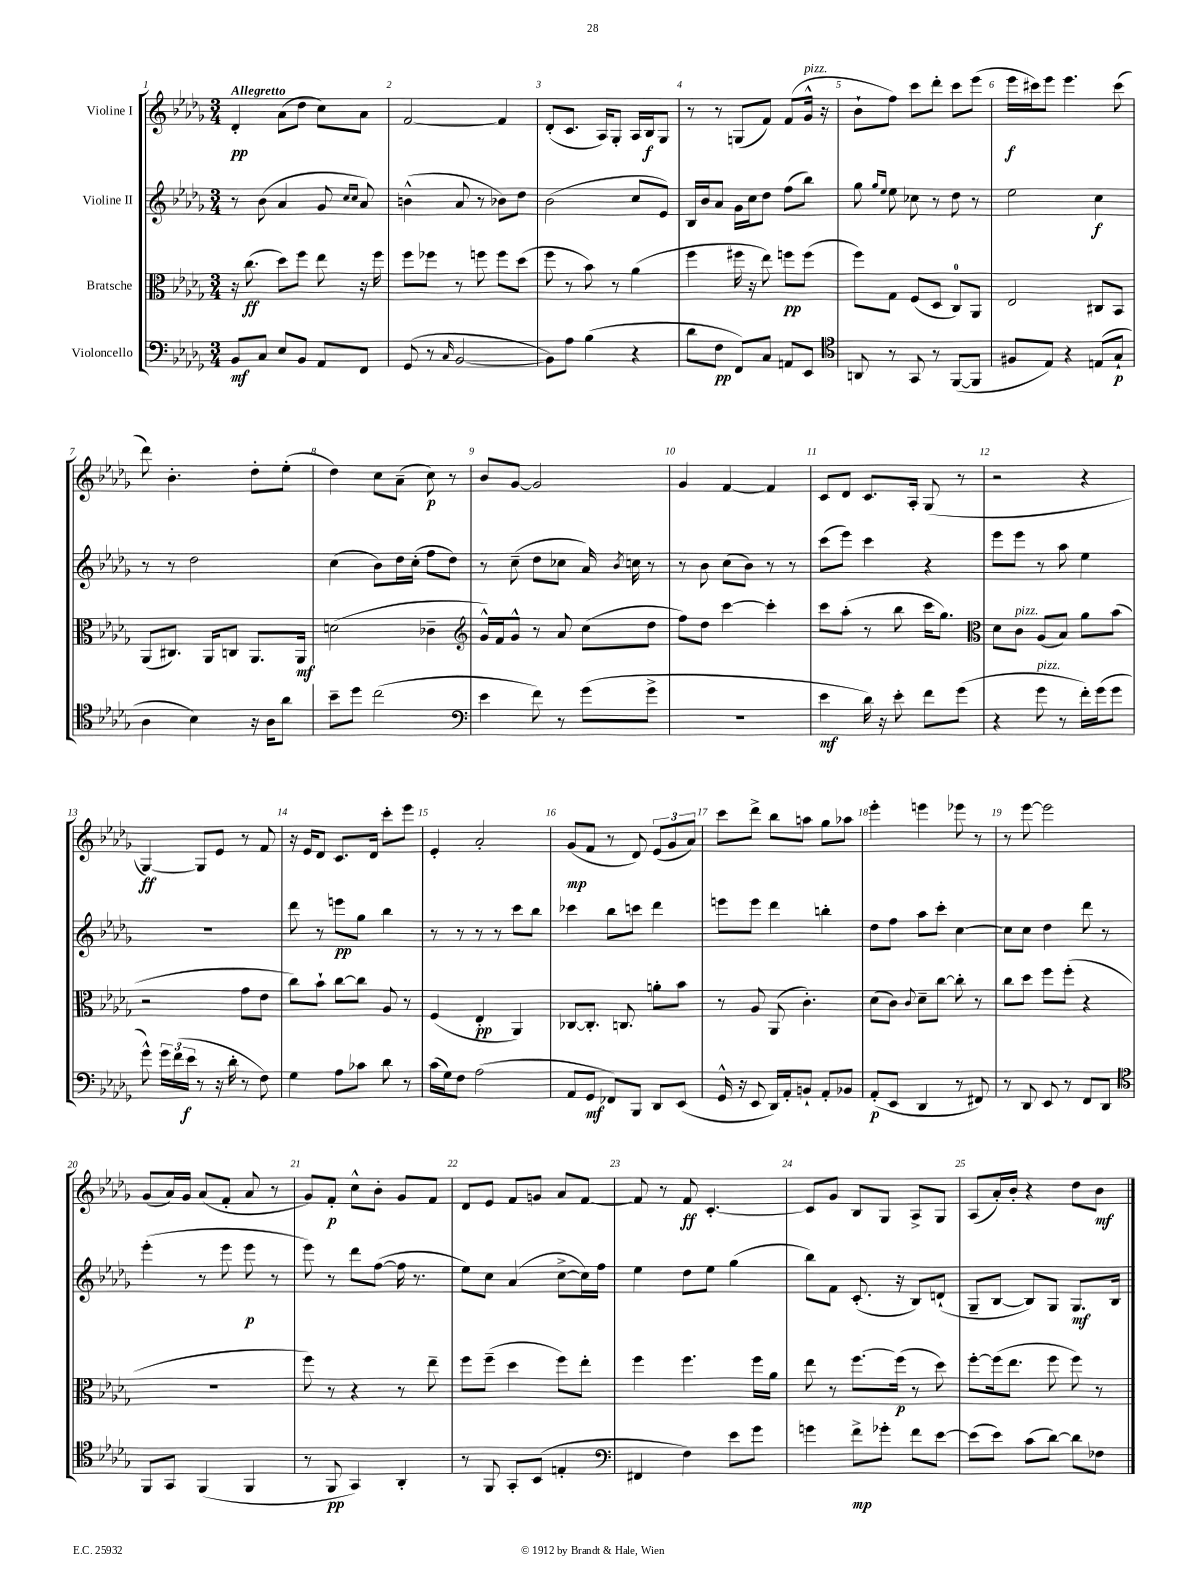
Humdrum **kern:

**kern	**kern	**kern	**kern
*staff4	*staff3	*staff2	*staff1
*clefF4	*clefC3	*clefG2	*clefG2
*k[b-e-a-d-g-]	*k[b-e-a-d-g-]	*k[b-e-a-d-g-]	*k[b-e-a-d-g-]
*M3/4	*M3/4	*M3/4	*M3/4
8BB-/L	16r	8r	4d-'/
.	(8.cc\	.	.
8C/J	.	(8b-\	.
8E-/L	8dd-\L)	4a-/	(8a-\L
8BB-/J	8ff\J	.	8dd-\J
8AA-/L	8ee-\	8g-/	8cc\L)
.	.	16qqcc/LL	.
.	.	16qqcc/JJ	.
8FF/J	16r	8a-/)	8a-\J
.	16ff\	.	.
=	=	=	=
(8GG-/	8ff\L	(4b^^\	[2f/
8r	8ff-\J	.	.
16qqC/	.	.	.
[2BB-/	8r	8a-/	.
.	8ff\	8r	.
.	8ff\L	8b-\L)	4f/]
.	(8dd-\J	8dd-\J	.
=	=	=	=
8BB-\]L)	8ff\	(2b-\	(8d-'/L
8A-\J	8r	.	8.c/J
(4B-\	8b-\)	.	.
.	.	.	16A-/LK)
.	8r	.	8G-'/J
4r	(4a-\	8cc/L	16A-/LL
.	.	.	16B-/J
.	.	8e-/J)	8G-/J
=	=	=	=
8d-\L	4ff\	16B-/LL	8r
.	.	16b-/J	.
8F\J	.	8a-/J	8r
8FF/L)	16ff#\	16g-\LL	(8G/L
.	16r	16cc\J	.
8C/J	8ee-\)	8dd-\J	8f/J)
8AA/L	8ff\L	(8ff\L	(8f/L
8EE-/J	(8ff\J	8bb-\J)	16g-^^/Jk
.	.	.	16r
=	=	=	=
*clefC4	*	*	*
8AA/	8ff\L)	8gg-\	8b-`\L
.	.	16qqgg-/LL	.
.	.	16qqee-/JJ	.
8r	8G-\J	8ee-\	8ff\J)
8GG-/	(8F/L	8cc-\	8ccc\L
8r	8D-/J	8r	8ddd-'\J
([8FF/L	8C/L)	8dd-\	8ccc\L
8FF/]J	8AA-/J	8r	(8eee-\J
=	=	=	=
8F#/L	2E-/	2ee-\	16eee-\LL
.	.	.	16ccc#\J)
8E-/J)	.	.	8eee-\J
4r	.	.	4.eee-\
(8E/L	8C#/L	4cc\	.
8G-`/J	8BB-/J	.	(8ccc#\
=	=	=	=
4A-\	(8AA-/L	8r	8ddd-\)
.	8.C#/J)	8r	4.b-'\
4B-\)	.	2dd-\	.
.	16AA-/LK	.	.
.	8C/J	.	.
16r	8.AA-/L	.	8dd-'\L
16A-\LK	.	.	.
8a-\J	.	.	(8ee-'\J
.	16AA-/Jk	.	.
=	=	=	=
8b-~\L	(2d\	(4cc\	4dd-\)
8dd-\J	.	.	.
(2cc\	.	8b-\L)	8cc\L
.	.	16dd-\L	(8a-~\J
.	.	(16cc'\JJ	.
.	4c-~\	8ff\L	8cc\)
.	.	8dd-\J)	8r
=	=	=	=
*clefF4	*clefG2	*	*
4e-\	16g-^^/LL)	8r	8b-/L
.	16f/J	.	.
.	8g-^^/J	(8cc~\	[8g-/J
8f\)	8r	8dd-\L	2g-/]
8r	8a-/	8cc-\J	.
(8g-\L	(8cc\L	16a-/)	.
.	.	8qb-/	.
.	.	16cc\	.
8g-^\J	8dd-\J	8r	.
=	=	=	=
2.r	8ff\L)	8r	4g-/
.	8dd-\J	8b-\	.
.	[4ccc\	(8cc\L	[4f/
.	.	8b-\J)	.
.	4ccc'\]	8r	4f/]
.	.	8r	.
=	=	=	=
4e-\	8ccc\L	(8ccc\L	8c/L
.	(8aa-'\J	8eee-\J)	8d-/J
16d-\)	8r	4ccc\	8.c/L
16r	.	.	.
8e-'\	8bb-\	.	.
.	.	.	16A-'/Jk
8f\L	16ccc\LK	4r	(8G-/
.	8.gg-\J)	.	.
(8g-\J	.	.	8r
=	=	=	=
*	*clefC3	*	*
4r	8d-\L	8eee-\L	2r
.	8c\J	8eee-\J	.
8g-\	(8A-/L	8r	.
8r	8B-/J)	8aa-\	.
16f'\LL)	8a-\L	4ee-\	4r
(16g-\J	.	.	.
8g-\J	(8b-\J	.	.
=	=	=	=
8g-^^\)	2r	2.r	[4G-/)
24g-\LL	.	.	.
(24f\	.	.	.
24e-\JJ	.	.	.
8r	.	.	8G-/]L
16r	.	.	8e-/J
16d-'\	.	.	.
8r	8g-\L	.	8r
8F\)	8e-\J	.	8f/
=	=	=	=
4G-\	8cc\L)	8ddd-\	16r
.	.	.	16e-/LK
.	8b-`\J	8r	8d-/J
8A-\L	[8cc\L	8eee\L	8.c/L
8c-\J	8cc\]J	8gg-\J	.
.	.	.	16d-/Jk
8d-\	8A-/	4bb-\	8ccc'\L
8r	8r	.	8eee-\J
=	=	=	=
(16c\LL	(4F/	8r	4e-'/
16G-\J)	.	.	.
8F\J	.	8r	.
(2A-\	4E-'/	8r	2a-'/
.	.	8r	.
.	4AA-/)	8ccc\L	.
.	.	8bb-\J	.
=	=	=	=
8AA-/L	[8C-/L	4ccc-\	(8g-/L
8GG-/J	8.C-'/]J	.	8f/J
8FF-/L)	.	8bb-\L	8r
.	8.C/	.	.
8BBB-/J	.	8ccc\J	8d-/)
8DD-/L	8a'\L	4ddd-\	(12e-/L
.	.	.	12g-/
(8EE-/J	8b-\J	.	.
.	.	.	12a-/J)
=	=	=	=
16GG-^^/	8r	8eee\L	8ccc\L
16r	.	.	.
8EE-/	8A-/	8eee\J	8ddd-^\J
16DD-/LL)	(8AA-/	4ddd-\	8bb-\L
16AA-'/J	.	.	.
8BB`/J	4.c'\)	.	8aa\J
8AA-'/L	.	4bb'\	8gg-\L
8BB-/J	.	.	8aa-\J
=	=	=	=
(8AA-'/L	(8d-\L	8dd-\L	4eee-'\
8EE-/J	8c\J)	8ff\J	.
.	8qqc/	.	.
4DD-/	8d-~\L	8aa-\L	4eee\
.	[8cc\J	8ccc'\J	.
8r	8cc'\]	[4cc\	8eee-\
8FF#/)	8r	.	8r
=	=	=	=
8r	8cc\L	8cc\]L	8r
8DD-/	8dd-\J	8cc\J	[8eee-\
8EE-/	8ff\L	4dd-\	2eee-\]
8r	(8ff'\J	.	.
8FF/L	4r	8ddd-\	.
8DD-/J	.	8r	.
=	=	=	=
*clefC4	*	*	*
8FF/L	2.r	(4eee-'\	(8g-/L
8GG-/J	.	.	16a-/L)
.	.	.	16g-/JJ
(4FF/	.	8r	(8a-/L
.	.	8eee-\	8f'/J
4FF/	.	8eee-\	8a-/
.	.	8r	8r
=	=	=	=
8r	8ff\)	8eee-\)	8g-/L)
8FF/	8r	8r	8f'/J
4GG-/)	4r	8ddd-\L	8cc^^\L
.	.	([8ff\J	8b-'\J
4AA-'/	8r	16ff\]	8g-/L
.	.	8.r	.
.	8ee-~\	.	8f/J
=	=	=	=
8r	8ff\L	8ee-\L)	8d-/L
8FF/	(8ff~\J	8cc\J	8e-/J
8GG-'/L	4dd-\	(4a-/	8f/L
(8BB-/J	.	.	8g/J
4E'/	8ff\L)	[8cc^\L	8a-/L
.	8ee-'\J	16cc\]L)	[8f/J
.	.	16ff\JJ	.
=	=	=	=
*clefF4	*	*	*
4FF#/	4ff\	4ee-\	8f/]
.	.	.	8r
4F\)	4.ff\	8dd-\L	8f/
.	.	8ee-\J	[4.c'/
8e-\L	.	(4gg-\	.
8g-\J	16ff\LL	.	.
.	16a-\JJ	.	.
=	=	=	=
4g\	8ee-\	8bb-\L)	8c/]L
.	8r	8f\J	8g-/J
8f^\L	[8.ff\L	(8.c'/	8B-/L
8g-'\J	.	.	8G-/J
.	(16ff\]Jk	16r	.
8f\L	8r	8B-/L)	8A-^/L
[8e-\J	8dd-\)	(8d`/J	8G-/J
=	=	=	=
(8e-\]L	[8ff'\L	8G-~/L	(8A-/L
8e-\J)	(16ff\]k	[8B-/J	16a-'/L)
.	8.ee-\J	.	16b-'/JJ
(8c\L	.	8B-/]L)	4r
[8d-\J)	8ff\	8G-/J	.
8d-\]L	8ff\)	8.G-/L	8dd-\L
8F-\J	8r	.	8b-\J
.	.	16B-/Jk	.
==	==	==	==
*-	*-	*-	*-
